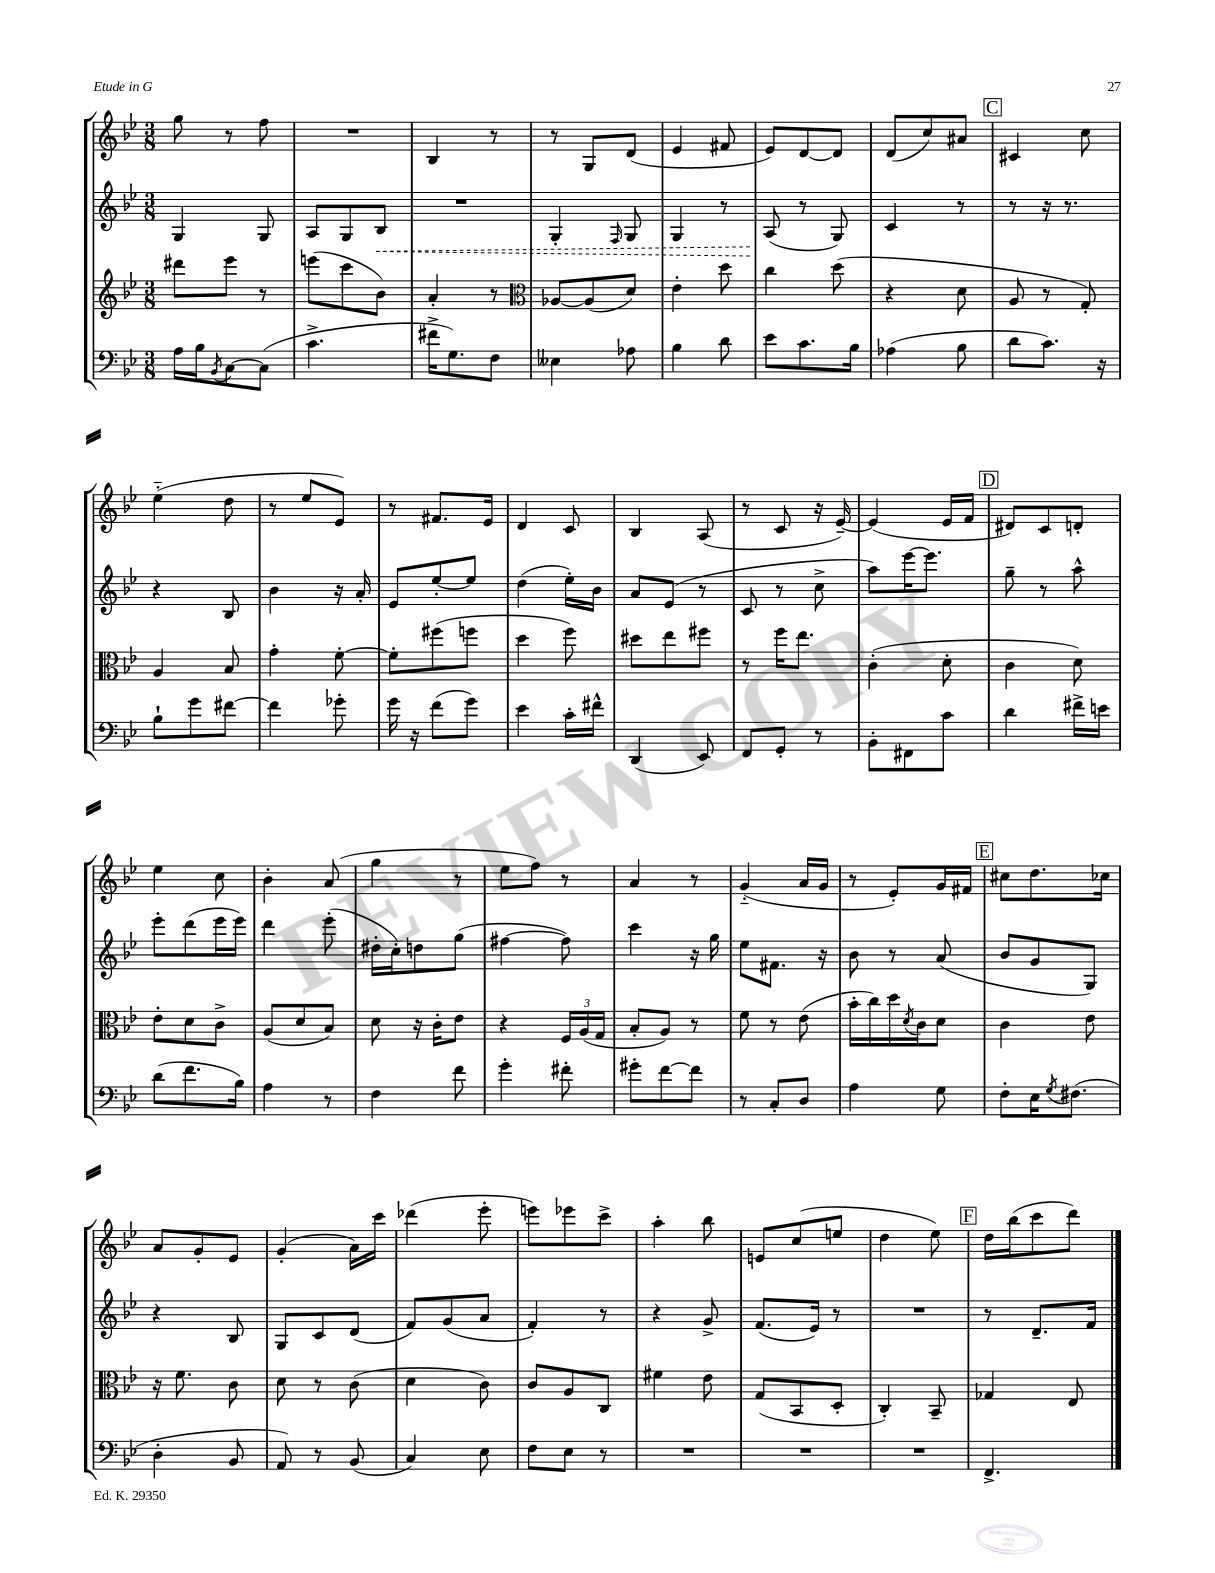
<<
\new StaffGroup <<
\new Staff = "s0" {
    \clef treble \key bes \major \numericTimeSignature \time 3/8
    g''8 r8 f''8 |
    R4. |
    bes4 r8 |
    r8 g8 d'8( |
    ees'4 fis'8 |
    ees'8) d'8~ d'8 |
    d'8( c''8) ais'8 |
    \mark \markup { \box "C" } cis'4 c''8 |
    ees''4-_( d''8 |
    r8 ees''8 ees'8) |
    r8 fis'8. ees'16 |
    d'4 c'8 |
    bes4 a8( |
    r8 c'8 r16 ees'16~--) |
    ees'4( ees'16 f'16 |
    \mark \markup { \box "D" } dis'8) c'8 d'8-. |
    ees''4 c''8 |
    bes'4-. a'8( |
    g''4 r8 |
    ees''8 f''8) r8 |
    a'4 r8 |
    g'4-_( a'16 g'16 |
    r8 ees'8-.) g'16 fis'16 |
    \mark \markup { \box "E" } cis''8 d''8. ces''16 |
    a'8 g'8-. ees'8 |
    g'4-.( a'16) c'''16 |
    des'''4( ees'''8-. |
    e'''8) ees'''8 c'''8-> |
    a''4-. bes''8 |
    e'8 c''8( e''8 |
    d''4 ees''8) |
    \mark \markup { \box "F" } d''16 bes''16( c'''8 d'''8) \bar "|." |
}
\new Staff = "s1" {
    \clef treble \key bes \major \numericTimeSignature \time 3/8
    g4 g8 |
    a8 g8 \once \override Hairpin.style = #'dashed-line bes8\< |
    R4. |
    g4-. \grace { f16 } g8 |
    g4 r8 |
    a8\!( r8 g8) |
    c'4 r8 |
    \mark \markup { \box "C" } r8 r16 r8. |
    r4 bes8 |
    bes'4 r16 a'16-. |
    ees'8 ees''8~-. ees''8 |
    d''4( ees''16-.) bes'16 |
    a'8 ees'8( r8 |
    c'8 r8 c''8-> |
    a''8) ees'''16~ ees'''8. |
    \mark \markup { \box "D" } g''8-- r8 a''8-^ |
    ees'''8-. d'''8( ees'''16 ees'''16) |
    d'''4 ees'''8-.( |
    dis''16-. c''16-.) d''8 g''8( |
    fis''4~ fis''8) |
    c'''4 r16 g''16 |
    ees''8 fis'8. r16 |
    bes'8 r8 a'8( |
    \mark \markup { \box "E" } bes'8 g'8 g8) |
    r4 bes8 |
    g8 c'8 d'8( |
    f'8) g'8( a'8 |
    f'4-.) r8 |
    r4 g'8-> |
    f'8.( ees'16) r8 |
    R4. |
    \mark \markup { \box "F" } r8 d'8.-- f'16 \bar "|." |
}
\new Staff = "s2" {
    \clef treble \key bes \major \numericTimeSignature \time 3/8
    dis'''8 ees'''8 r8 |
    e'''8( c'''8 bes'8) |
    a'4-. r8 |
    \clef alto aes8~ aes8( d'8) |
    ees'4-. d''8 |
    c''4 d''8( |
    r4 d'8 |
    \mark \markup { \box "C" } a8 r8 g8-.) |
    a4 bes8 |
    g'4-. f'8~-. |
    f'8-. fis''8( f''8 |
    d''4 f''8) |
    dis''8 ees''8 fis''8 |
    r8 f''16 ees''8. |
    c'4-.( d'8-. |
    \mark \markup { \box "D" } c'4 d'8) |
    ees'8-. d'8 c'8-> |
    a8( d'8 bes8) |
    d'8 r16 c'16-. ees'8 |
    r4 \tuplet 3/2 { f16 a16( g16 } |
    bes8-. a8) r8 |
    f'8 r8 ees'8( |
    bes'16-. c''16) d''16 \acciaccatura { d'8 } c'16 d'8 |
    \mark \markup { \box "E" } c'4 ees'8 |
    r16 f'8. c'8 |
    d'8 r8 c'8( |
    d'4 c'8) |
    c'8 a8 c8 |
    fis'4 ees'8 |
    g8( bes,8 d8-. |
    c4-.) bes,8-- |
    \mark \markup { \box "F" } ges4 ees8 \bar "|." |
}
\new Staff = "s3" {
    \clef bass \key bes \major \numericTimeSignature \time 3/8
    a16 bes16 \acciaccatura { bes,8 } c8~ c8( |
    c'4.-> |
    fis'16-> g8.) f8 |
    eeses4 aes8 |
    bes4 d'8 |
    ees'8 c'8. bes16 |
    aes4( bes8 |
    \mark \markup { \box "C" } d'8 c'8.) r16 |
    bes8-! g'8 fis'8~ |
    fis'4 ges'8-. |
    g'16 r16 f'8( g'8) |
    ees'4 c'16-. fis'16-^ |
    d,4( ees,8) |
    f,8 g,8-. r8 |
    bes,8-. fis,8 c'8 |
    \mark \markup { \box "D" } d'4 fis'16-> e'16 |
    d'8( f'8. bes16) |
    a4 r8 |
    f4 f'8 |
    g'4-. fis'8-. |
    gis'8-. f'8~ f'8 |
    r8 c8-. d8 |
    a4 g8 |
    \mark \markup { \box "E" } f8-. ees16 \acciaccatura { g8 } fis8.( |
    d4-. bes,8 |
    a,8) r8 bes,8( |
    c4) ees8 |
    f8 ees8 r8 |
    R4. |
    R4. |
    R4. |
    \mark \markup { \box "F" } f,4.-> \bar "|." |
}
>>
>>
\layout { \context { \Score \remove "Bar_number_engraver" } }
